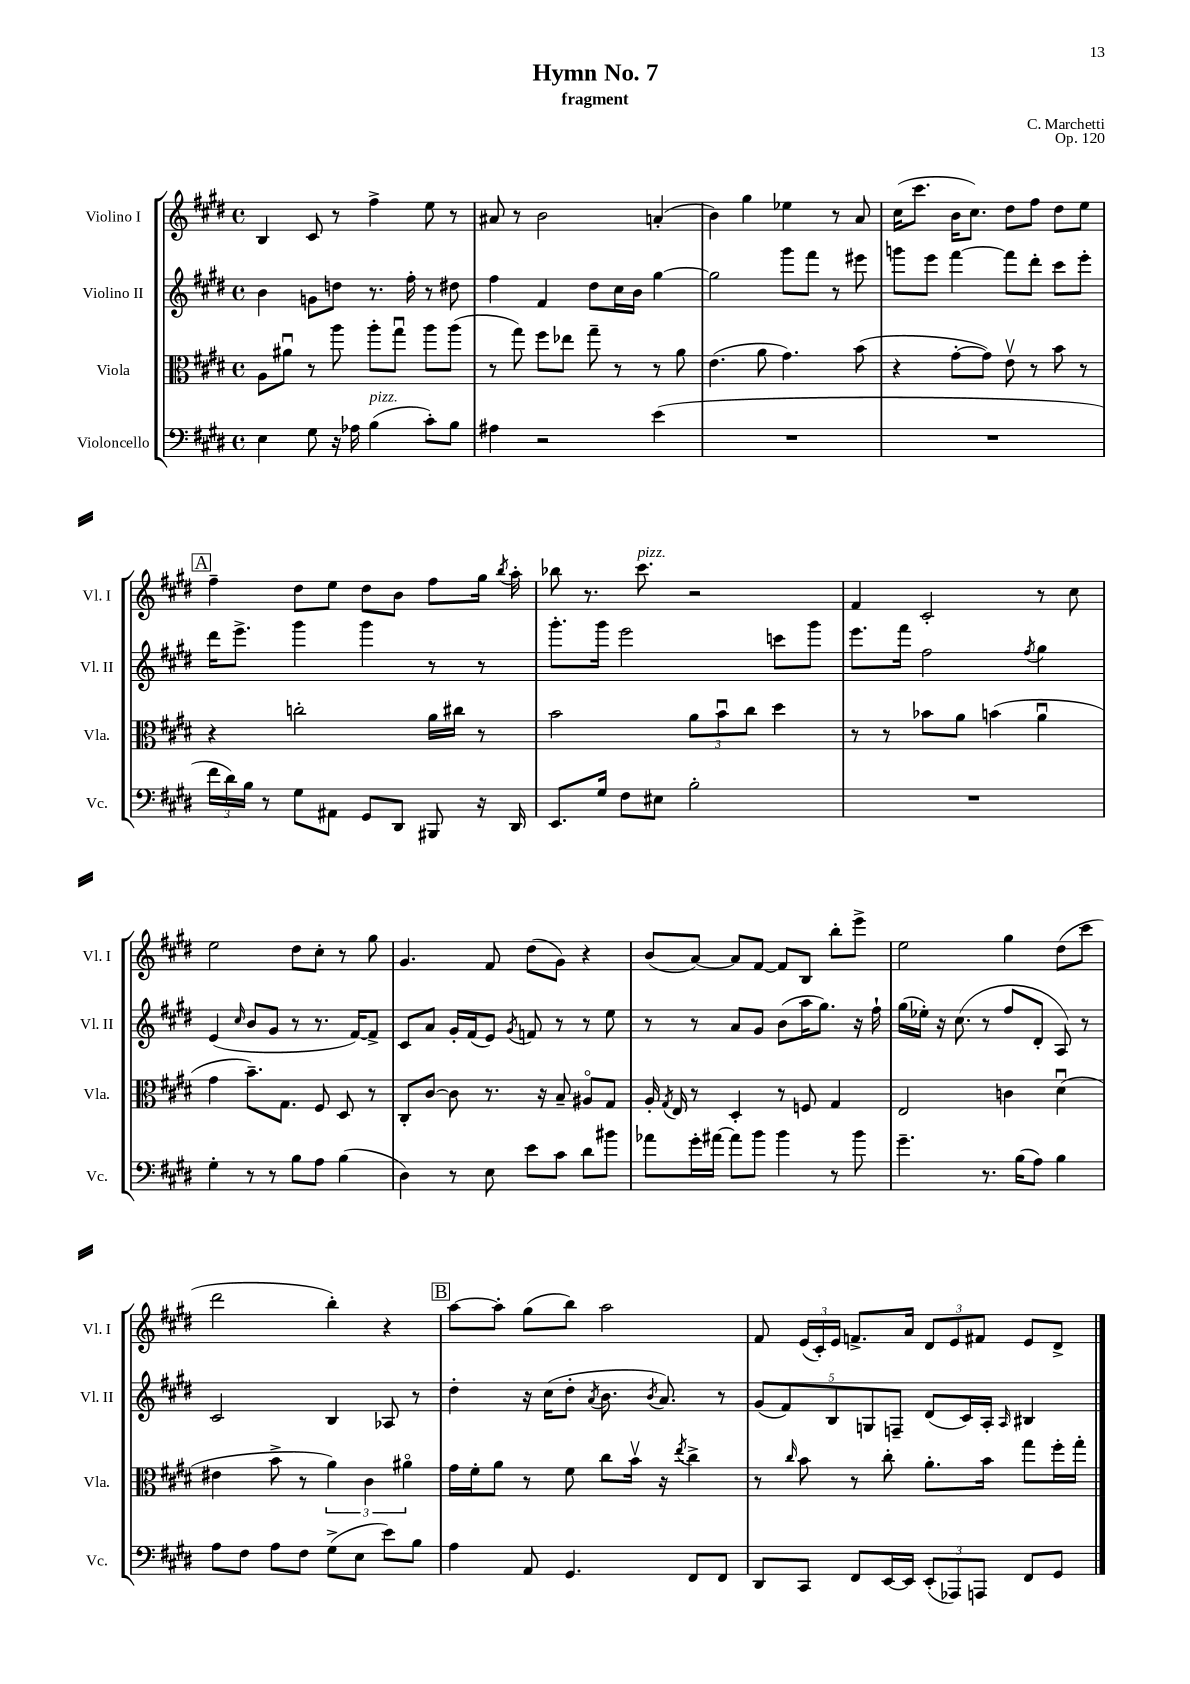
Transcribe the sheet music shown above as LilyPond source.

\header { title = "Hymn No. 7" composer = "C. Marchetti" subtitle = "fragment" opus = "Op. 120" }
<<
\new StaffGroup <<
\new Staff = "s0" \with { instrumentName = "Violino I" shortInstrumentName = "Vl. I" } {
    \clef treble \key e \major \defaultTimeSignature \time 4/4
    \autoBeamOff b4 cis'8 r8 fis''4-> e''8 r8 |
    ais'8 r8 b'2 a'4-.( |
    b'4) gis''4 ees''4 r8 a'8 |
    cis''16[( cis'''8.] b'16[ cis''8.]) dis''8[ fis''8] dis''8[ e''8] |
    \mark \markup { \box "A" } fis''4-- dis''8[ e''8] dis''8[ b'8] fis''8[ gis''16] \acciaccatura { b''8 } a''16-. |
    bes''8 r8. cis'''8.^\markup { \italic "pizz." } r2 |
    fis'4 cis'2-. r8 cis''8 |
    e''2 dis''8[ cis''8]-. r8 gis''8 |
    gis'4. fis'8 dis''8[( gis'8]) r4 |
    b'8[( a'8]~) a'8[ fis'8]~ fis'8[ b8] b''8[-. e'''8]-> |
    e''2 gis''4 dis''8[( cis'''8] |
    dis'''2 b''4-.) r4 |
    \mark \markup { \box "B" } a''8[~ a''8]-. gis''8[( b''8]) a''2 |
    fis'8 \tuplet 3/2 { e'16[( cis'16-.) e'16] } f'8.[-> a'16] \tuplet 3/2 { dis'8[ e'8 fis'8] } e'8[ dis'8]-> \bar "|." |
}
\new Staff = "s1" \with { instrumentName = "Violino II" shortInstrumentName = "Vl. II" } {
    \clef treble \key e \major \defaultTimeSignature \time 4/4
    \autoBeamOff b'4 g'8[ d''8] r8. fis''16-. r8 dis''8 |
    fis''4 fis'4 dis''8[ cis''16 b'16] gis''4~ |
    gis''2 gis'''8[ fis'''8] r8 eis'''8 |
    g'''8[ e'''8] fis'''4~ fis'''8[ dis'''8]-. cis'''8[ e'''8]-. |
    \mark \markup { \box "A" } dis'''16[ e'''8.]-> gis'''4 gis'''4 r8 r8 |
    gis'''8.[-. gis'''16] e'''2 c'''8[ gis'''8] |
    e'''8.[ fis'''16] fis''2 \acciaccatura { fis''8 } gis''4 |
    e'4( \grace { cis''16 } b'8[ gis'8] r8 r8. fis'16[~) fis'8]-> |
    cis'8[ a'8] gis'16[-. fis'16( e'8]) \acciaccatura { gis'8 } f'8 r8 r8 e''8 |
    r8 r8 a'8[ gis'8] b'8[( a''16 gis''8.]) r16 fis''16-! |
    gis''16[( ees''16]-.) r16 cis''8.( r8 fis''8[ dis'8]-. a8) r8 |
    cis'2 b4 aes8 r8 |
    \mark \markup { \box "B" } dis''4-. r16 cis''16[( dis''8]-. \acciaccatura { a'8 } b'8. \acciaccatura { b'8 } a'8.) r8 |
    \tuplet 5/4 { gis'8[( fis'8) b8 g8 f8]-- } dis'8[( cis'16) a16]-. \grace { a16 } bis4 \bar "|." |
}
\new Staff = "s2" \with { instrumentName = "Viola" shortInstrumentName = "Vla." } {
    \clef alto \key e \major \defaultTimeSignature \time 4/4
    \autoBeamOff a8[ ais'8]\downbow r8 a''8 a''8[-. gis''8]\downbow a''8[ a''8]( |
    r8 gis''8) fis''8[ ees''8] gis''8-- r8 r8 a'8 |
    e'4.( a'8 gis'4.) b'8( |
    r4 gis'8[~-. gis'8]) e'8\upbow r8 b'8 r8 |
    \mark \markup { \box "A" } r4 c''2-. a'16[ cis''16] r8 |
    b'2 \tuplet 3/2 { a'8[ b'8\downbow cis''8] } dis''4 |
    r8 r8 bes'8[ a'8] b'4( a'4\downbow |
    gis'4 b'8.[--) gis8.] fis8 dis8 r8 |
    cis8[-. cis'8]~ cis'8 r8. r16 b8-- ais8[\flageolet gis8] |
    a16-. \acciaccatura { gis8 } e16 r8 dis4-. r8 f8 gis4 |
    e2 c'4 dis'4\downbow( |
    eis'4 b'8-> r8 \tuplet 3/2 { a'4) cis'4 ais'4\flageolet } |
    \mark \markup { \box "B" } gis'16[ fis'16-. a'8] r8 fis'8 cis''8[ b'16]\upbow r16 \acciaccatura { e''8 } cis''4-> |
    r8 \grace { cis''16 } b'8 r8 cis''8-. a'8.[-. b'16] gis''8[ fis''16-. gis''16]-. \bar "|." |
}
\new Staff = "s3" \with { instrumentName = "Violoncello" shortInstrumentName = "Vc." } {
    \clef bass \key e \major \defaultTimeSignature \time 4/4
    \autoBeamOff e4 gis8 r16 aes16 b4^\markup { \italic "pizz." }( cis'8[-.) b8] |
    ais4 r2 e'4( |
    R1 |
    R1 |
    \mark \markup { \box "A" } \tuplet 3/2 { fis'16[ dis'16) b16] } r8 gis8[ ais,8] gis,8[ dis,8] bis,,8 r16 dis,16 |
    e,8.[ gis16] fis8[ eis8] b2-. |
    R1 |
    gis4-. r8 r8 b8[ a8] b4( |
    dis4) r8 e8 e'8[ cis'8] dis'8[ bis'8] |
    aes'8[ gis'16-. ais'16]~ ais'8[ b'8] b'4 r8 b'8 |
    gis'4.-- r8. b16[( a8]) b4 |
    a8[ fis8] a8[ fis8] gis8[->( e8] e'8[) b8] |
    \mark \markup { \box "B" } a4 a,8 gis,4. fis,8[ fis,8] |
    dis,8[ cis,8] fis,8[ e,16~ e,16] \tuplet 3/2 { e,8[-.( aes,,8) a,,8] } fis,8[ gis,8] \bar "|." |
}
>>
>>
\layout { \context { \Score \remove "Bar_number_engraver" } }
